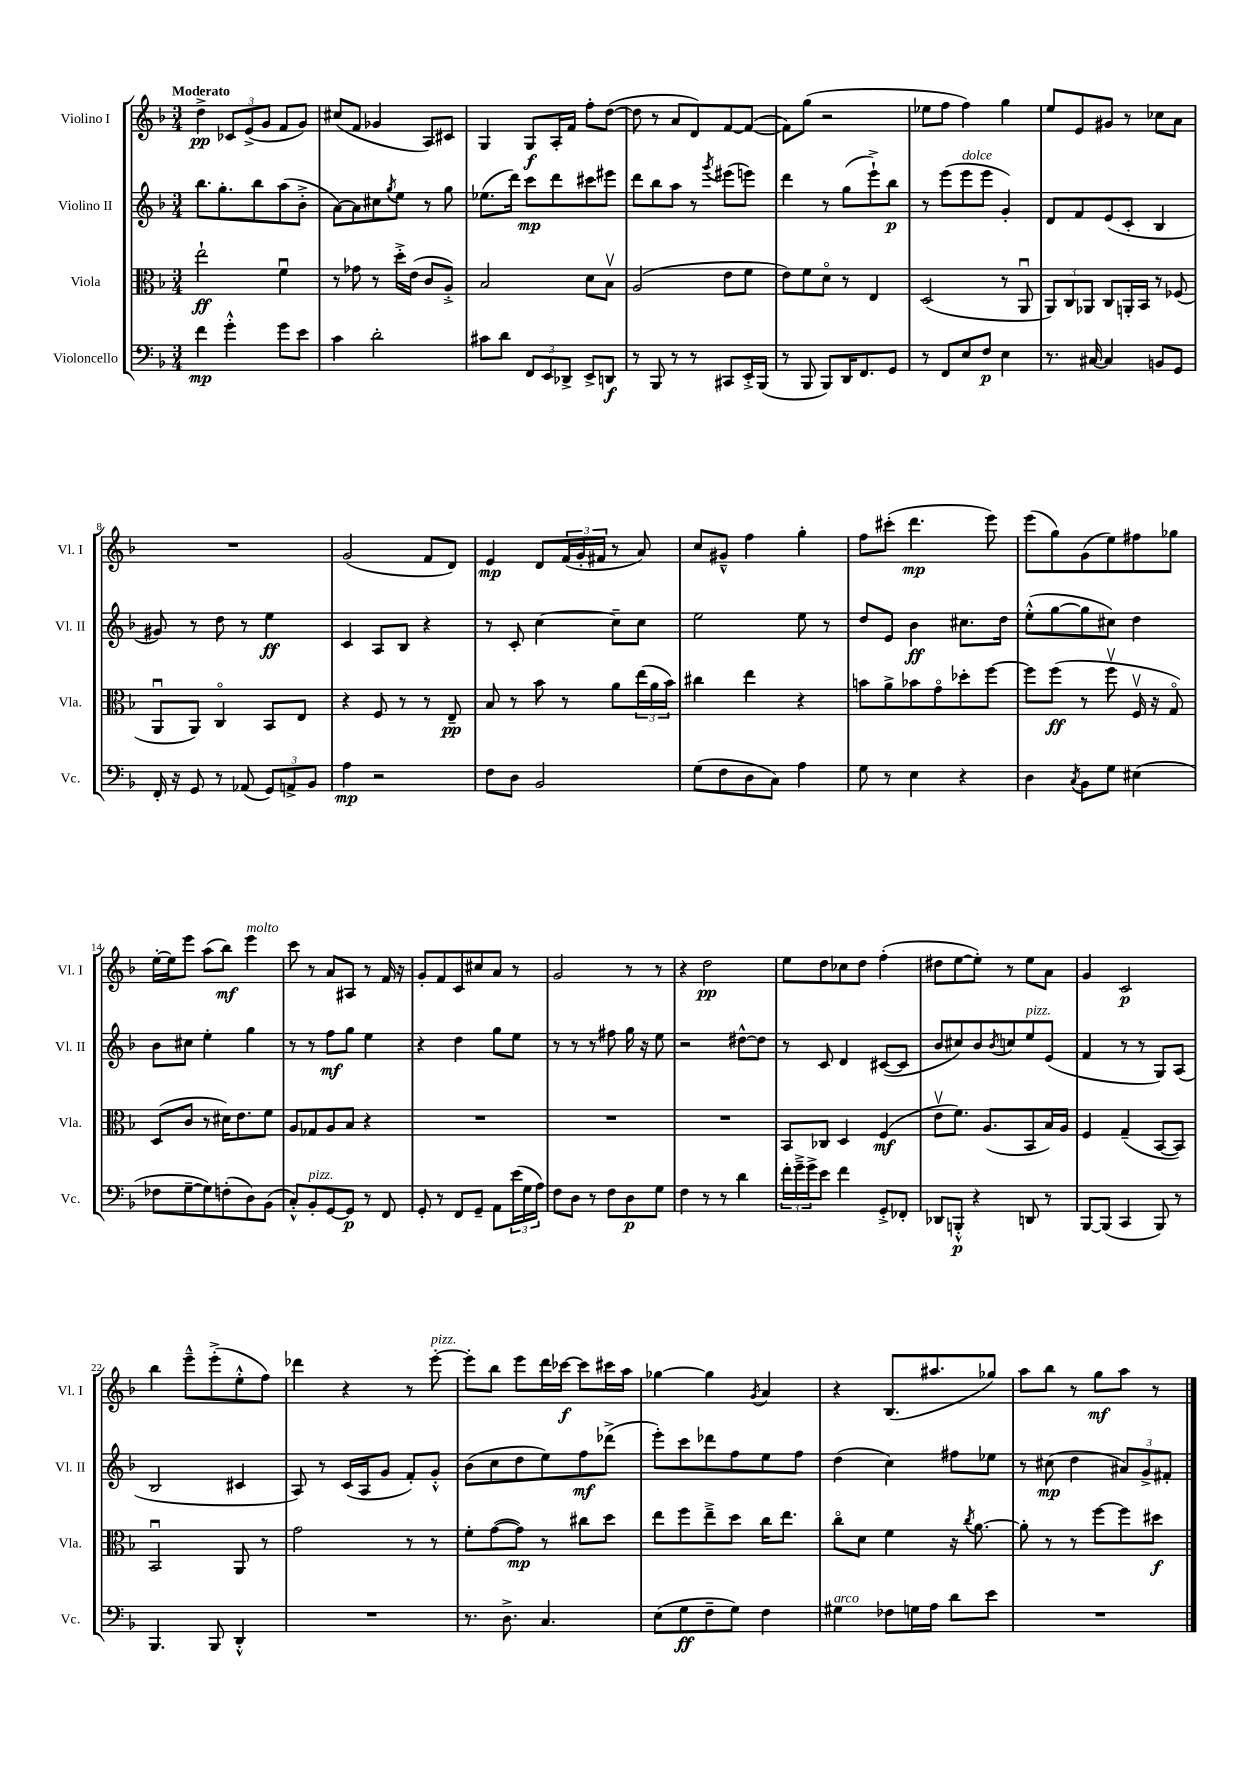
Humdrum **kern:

**kern	**dynam	**kern	**dynam	**kern	**dynam	**kern	**dynam
*part4	*part4	*part3	*part3	*part2	*part2	*part1	*part1
*staff4	*staff4	*staff3	*staff3	*staff2	*staff2	*staff1	*staff1
*I"Violoncello	*	*I"Viola	*	*I"Violino II	*	*I"Violino I	*
*I'Vc.	*	*I'Vla.	*	*I'Vl. II	*	*I'Vl. I	*
*clefF4	*	*clefC3	*	*clefG2	*	*clefG2	*
*k[b-]	*	*k[b-]	*	*k[b-]	*	*k[b-]	*
*M3/4	*	*M3/4	*	*M3/4	*	*M3/4	*
=1	=1	=1	=1	=1	=1	=1	=1
!	!	!	!	!	!	!LO:TX:a:B:t=Moderato	!
4f\	mp	2ee`\	ff	8.bb-\L	.	4dd^\	pp
.	.	.	.	8.gg'\	.	.	.
4g'^^\	.	.	.	.	.	12c-X/L	.
.	.	.	.	.	.	(12e^/	.
.	.	.	.	8bb-\	.	.	.
.	.	.	.	.	.	12g/J	.
8g\L	.	4fu\	.	(8aa\	.	8f/L	.
8e\J	.	.	.	8b-'^\J	.	8g/J)	.
=2	=2	=2	=2	=2	=2	=2	=2
4c\	.	8r	.	[8a\L)	.	(8cc#X/L	.
.	.	8g-X\	.	8a\]	.	8f/J	.
2d'\	.	8r	.	8cc#X\	.	4g-X/	.
.	.	.	.	8qgg/	.	.	.
.	.	16dd'^\LL	.	8ee\J	.	.	.
.	.	(16e\JJ	.	.	.	.	.
.	.	8c/L	.	8r	.	8A/L)	.
.	.	8A'^/J)	.	8gg\	.	8c#X/J	.
=3	=3	=3	=3	=3	=3	=3	=3
8c#X\L	.	2B-/	.	(8.ee-X\L	.	4G/	.
8d\J	.	.	.	.	.	.	.
.	.	.	.	16ddd\Jk)	.	.	.
12FF/L	.	.	.	8ccc\L	mp	8G/L	f
12EE/	.	.	.	.	.	.	.
.	.	.	.	8ddd\	.	16A'/L	.
12DD-X^/J	.	.	.	.	.	.	.
.	.	.	.	.	.	16f/JJ	.
8EE^/L	.	8d\L	.	8ccc#X\	.	8ff'\L	.
8DDn/J	f	8B-v\J	.	8eee#X\J	.	([8dd\J	.
=4	=4	=4	=4	=4	=4	=4	=4
8r	.	(2A/	.	8ddd\L	.	8dd\]	.
8BBB-/	.	.	.	8bb-\	.	8r	.
8r	.	.	.	8aa\J	.	8a/L	.
8r	.	.	.	8r	.	8d/)	.
.	.	.	.	8qggg/	.	.	.
8CC#X/L	.	8e\L	.	(8eee#X\L	.	[8f/	.
16EE'^/L	.	8f\J	.	8eeen\J)	.	(8f/J_	.
(16BBB-/JJ	.	.	.	.	.	.	.
=5	=5	=5	=5	=5	=5	=5	=5
8r	.	8e\L)	.	4ddd\	.	8f\L])	.
8BBB-/	.	8f\	.	.	.	(8gg\J	.
8BBB-/L)	.	8d\J	.	8r	.	2r	.
16DD/K	.	8r	.	(8gg\L	.	.	.
8.FF/	.	.	.	.	.	.	.
.	.	4E/	.	8eee`^\)	.	.	.
8GG/J	.	.	.	8bb-\J	p	.	.
=6	=6	=6	=6	=6	=6	=6	=6
8r	.	(2D/	.	8r	.	8ee-X\L	.
8FF/L	.	.	.	(8eee\L	.	8ff\J	.
!	!	!	!	!LO:TX:a:i:t=dolce	!	!	!
8E/	.	.	.	8eee\	.	4ff\)	.
8F/J	p	.	.	8eee\J	.	.	.
4E\	.	8r	.	4g'/)	.	4gg\	.
.	.	8AAu/	.	.	.	.	.
=7	=7	=7	=7	=7	=7	=7	=7
8.r	.	12AA/L)	.	8d/L	.	8ee/L	.
.	.	12C/	.	.	.	.	.
.	.	.	.	8f/	.	8e/	.
.	.	12AA-X/J	.	.	.	.	.
[16C#X/	.	.	.	.	.	.	.
4C#/]	.	8C/L	.	(8e/	.	8g#X/J	.
.	.	16AAn'/L	.	8c'/J	.	8r	.
.	.	16BB-/JJ	.	.	.	.	.
8BBn/L	.	8r	.	4B-/	.	8cc-X\L	.
8GG/J	.	(8F-X/	.	.	.	8a\J	.
!!LO:LB:g=z
=8	=8	=8	=8	=8	=8	=8	=8
16FF'/	.	8AAu/L	.	8g#X/)	.	2.r	.
16r	.	.	.	.	.	.	.
8GG/	.	8AA/J)	.	8r	.	.	.
8r	.	4C/	.	8dd\	.	.	.
(8AA-X/	.	.	.	8r	.	.	.
12GG/L)	.	8BB-/L	.	4ee\	ff	.	.
12AAn^/	.	.	.	.	.	.	.
.	.	8E/J	.	.	.	.	.
12BB-/J	.	.	.	.	.	.	.
=9	=9	=9	=9	=9	=9	=9	=9
4A\	mp	4r	.	4c/	.	(2g/	.
2r	.	8F/	.	8A/L	.	.	.
.	.	8r	.	8B-/J	.	.	.
.	.	8r	.	4r	.	8f/L	.
.	.	8E~/	pp	.	.	8d/J)	.
=10	=10	=10	=10	=10	=10	=10	=10
8F\L	.	8B-/	.	8r	.	4e/	mp
8D\J	.	8r	.	8c'/	.	.	.
2BB-/	.	8b-\	.	[4cc\	.	8d/L	.
.	.	8r	.	.	.	(24f/L	.
.	.	.	.	.	.	24g'/	.
.	.	.	.	.	.	24f#X/JJ	.
.	.	8a\L	.	8cc~\L]	.	8r	.
.	.	(24ee\L	.	8cc\J	.	8a/)	.
.	.	24a\	.	.	.	.	.
.	.	24b-\JJ)	.	.	.	.	.
=11	=11	=11	=11	=11	=11	=11	=11
(8G\L	.	4cc#X\	.	2ee\	.	8cc/L	.
8F\	.	.	.	.	.	8g#X~^^/J	.
8D\	.	4ee\	.	.	.	4ff\	.
8C\J)	.	.	.	.	.	.	.
4A\	.	4r	.	8ee\	.	4gg'\	.
.	.	.	.	8r	.	.	.
=12	=12	=12	=12	=12	=12	=12	=12
8G\	.	8bn\L	.	8dd/L	.	8ff\L	.
8r	.	8a^\	.	8e/J	.	(8ccc#X'\J	.
4E\	.	8b-X\	.	4b-\	ff	4.ddd\	mp
.	.	8g\	.	.	.	.	.
4r	.	8dd-X'\	.	8.cc#X\L	.	.	.
.	.	[8ff\J	.	.	.	8eee\)	.
.	.	.	.	16dd\Jk	.	.	.
=13	=13	=13	=13	=13	=13	=13	=13
4D\	.	8ff\L]	.	(8ee'^^\L	.	(8eee\L	.
.	.	(8ff\J	ff	[8gg\	.	8gg\)	.
8qC/	.	.	.	.	.	.	.
8BB-\L	.	8r	.	8gg\]	.	(8g\	.
8G\J	.	8ffv\	.	8cc#X\J)	.	8ee\)	.
(4E#X\	.	16Fv/	.	4dd\	.	8ff#X\	.
.	.	16r	.	.	.	.	.
.	.	8G/)	.	.	.	8gg-X\J	.
!!LO:LB:g=z
=14	=14	=14	=14	=14	=14	=14	=14
8F-X\L	.	(8D/L	.	8b-\L	.	[16ee'\LL	.
.	.	.	.	.	.	16ee\J]	.
[8G~\	.	8c/J	.	8cc#X\J	.	8eee\J	.
8G\])	.	8r	.	4ee'\	.	(8aa\L	.
(8Fn'\	.	16d#X\KL)	.	.	.	8bb-\J)	mf
.	.	8.e\	.	.	.	.	.
!	!	!	!	!	!	!LO:TX:a:i:t=molto	!
8D\)	.	.	.	4gg\	.	4eee\	.
(8BB-\J	.	8f\J	.	.	.	.	.
=15	=15	=15	=15	=15	=15	=15	=15
8C'^^/L)	.	8A/L	.	8r	.	8ccc\	.
!LO:TX:a:i:t=pizz.	!	!	!	!	!	!	!
8BB-'/	.	8G-X/	.	8r	.	8r	.
[8GG/	.	8A/	.	8ff\L	mf	8a/L	.
8GG/J]	p	8B-/J	.	8gg\J	.	8A#X/J	.
8r	.	4r	.	4ee\	.	8r	.
8FF/	.	.	.	.	.	16f/	.
.	.	.	.	.	.	16r	.
=16	=16	=16	=16	=16	=16	=16	=16
8GG'/	.	2.r	.	4r	.	8g'/L	.
8r	.	.	.	.	.	8f/	.
8FF/L	.	.	.	4dd\	.	8c/	.
8GG~/J	.	.	.	.	.	8cc#X/	.
8AA\L	.	.	.	8gg\L	.	8a/J	.
(24e\L	.	.	.	8ee\J	.	8r	.
24G\	.	.	.	.	.	.	.
24A\JJ)	.	.	.	.	.	.	.
=17	=17	=17	=17	=17	=17	=17	=17
8F\L	.	2.r	.	8r	.	2g/	.
8D\J	.	.	.	8r	.	.	.
8r	.	.	.	8r	.	.	.
8F\L	.	.	.	8ff#X\	.	.	.
8D\	p	.	.	16gg\	.	8r	.
.	.	.	.	16r	.	.	.
8G\J	.	.	.	8ee\	.	8r	.
=18	=18	=18	=18	=18	=18	=18	=18
4F\	.	2.r	.	2r	.	4r	.
8r	.	.	.	.	.	2dd\	pp
8r	.	.	.	.	.	.	.
4d\	.	.	.	[8dd#X^^\L	.	.	.
.	.	.	.	8dd#\J]	.	.	.
=19	=19	=19	=19	=19	=19	=19	=19
24f'\LL	.	8BB-/L	.	8r	.	8ee\L	.
24g~^\	.	.	.	.	.	.	.
24g^\J	.	.	.	.	.	.	.
8e\J	.	8C-X/J	.	8c/	.	8dd\	.
4f\	.	4D/	.	4d/	.	8cc-X\	.
.	.	.	.	.	.	8dd\J	.
8GG'^/L	.	(4F/	mf	([8c#X/L	.	(4ff'\	.
8FF-X'/J	.	.	.	8c#/J]	.	.	.
=20	=20	=20	=20	=20	=20	=20	=20
8DD-X/L	.	8ev\L	.	8b-/L	.	8dd#X\L	.
8BBBn'^^/J	p	8.f\J)	.	8cc#X/)	.	[8ee\	.
4r	.	.	.	8b-/	.	8ee'\J])	.
.	.	(8.A/L	.	.	.	.	.
.	.	.	.	8qb-/	.	.	.
.	.	.	.	8ccn/	.	8r	.
!	!	!	!	!LO:TX:a:i:t=pizz.	!	!	!
8DDn/	.	8BB-/	.	8ee/	.	8ee\L	.
8r	.	16B-/L)	.	(8e/J	.	8a\J	.
.	.	16A/JJ	.	.	.	.	.
=21	=21	=21	=21	=21	=21	=21	=21
[8BBB-/L	.	4F/	.	4f/	.	4g/	.
(8BBB-/J]	.	.	.	.	.	.	.
4CC/	.	(4G~/	.	8r	.	2c/	p
.	.	.	.	8r	.	.	.
8BBB-/)	.	[8BB-/L	.	8G/L)	.	.	.
8r	.	8BB-/J])	.	(8A/J	.	.	.
!!LO:LB:g=z
=22	=22	=22	=22	=22	=22	=22	=22
4.BBB-/	.	2BB-u/	.	2B-/	.	4bb-\	.
.	.	.	.	.	.	8eee~^^\L	.
8BBB-/	.	.	.	.	.	(8eee'^\	.
4DD'^^/	.	8AA/	.	4c#X/	.	8ee'^^\	.
.	.	8r	.	.	.	8ff\J)	.
=23	=23	=23	=23	=23	=23	=23	=23
2.r	.	2g\	.	8A/)	.	4ddd-X\	.
.	.	.	.	8r	.	.	.
.	.	.	.	(16c/LL	.	4r	.
.	.	.	.	16A/J	.	.	.
.	.	.	.	8g/J	.	.	.
.	.	8r	.	8f'/L)	.	8r	.
!	!	!	!	!	!	!LO:TX:a:i:t=pizz.	!
.	.	8r	.	8g'^^/J	.	[8eee'\	.
=24	=24	=24	=24	=24	=24	=24	=24
8.r	.	8f'\L	.	(8b-\L	.	8eee'\L]	.
.	.	([8g\	.	8cc\	.	8bb-\J	.
8.D^\	.	.	.	.	.	.	.
.	.	8g\J])	mp	8dd\	.	8eee\L	.
4.C/	.	8r	.	8ee\)	.	16ddd\L	.
.	.	.	.	.	.	[16ccc-X\JJ	f
.	.	8cc#X\L	.	8ff\	mf	8ccc-\L]	.
.	.	8dd\J	.	(8ddd-X^\J	.	16ccc#X\L	.
.	.	.	.	.	.	16aa\JJ	.
=25	=25	=25	=25	=25	=25	=25	=25
(8E\L	.	8ee\L	.	8eee'\L)	.	[4gg-X\	.
8G\	ff	8ff\	.	8ccc\	.	.	.
8F~\	.	8ee~^\	.	8ddd-X\	.	4gg-\]	.
8G\J)	.	8dd\J	.	8ff\	.	.	.
.	.	.	.	.	.	8qg/	.
4F\	.	16cc\KL	.	8ee\	.	4a/	.
.	.	8.ee\J	.	.	.	.	.
.	.	.	.	8ff\J	.	.	.
=26	=26	=26	=26	=26	=26	=26	=26
!LO:TX:a:i:t=arco	!	!	!	!	!	!	!
4G#X\	.	8cc\L	.	(4dd\	.	4r	.
.	.	8d\J	.	.	.	.	.
8F-X\L	.	4f\	.	4cc\)	.	(8.B-/L	.
16Gn\L	.	.	.	.	.	.	.
16A\JJ	.	.	.	.	.	8.aa#X/	.
8d\L	.	16r	.	8ff#X\L	.	.	.
.	.	8qcc/	.	.	.	.	.
.	.	[8.a\	.	.	.	.	.
8e\J	.	.	.	8ee-X\J	.	8gg-X/J)	.
=27	=27	=27	=27	=27	=27	=27	=27
2.r	.	8a'\]	.	8r	.	8aa\L	.
.	.	8r	.	(8cc#X\	mp	8bb-\J	.
.	.	8r	.	4dd\	.	8r	.
.	.	[8ff\L	.	.	.	8gg\L	mf
.	.	8ff\]	.	12a#X/L)	.	8aa\J	.
.	.	.	.	12g^/	.	.	.
.	.	8dd#X\J	f	.	.	8r	.
.	.	.	.	12f#X'/J	.	.	.
==	==	==	==	==	==	==	==
*-	*-	*-	*-	*-	*-	*-	*-
